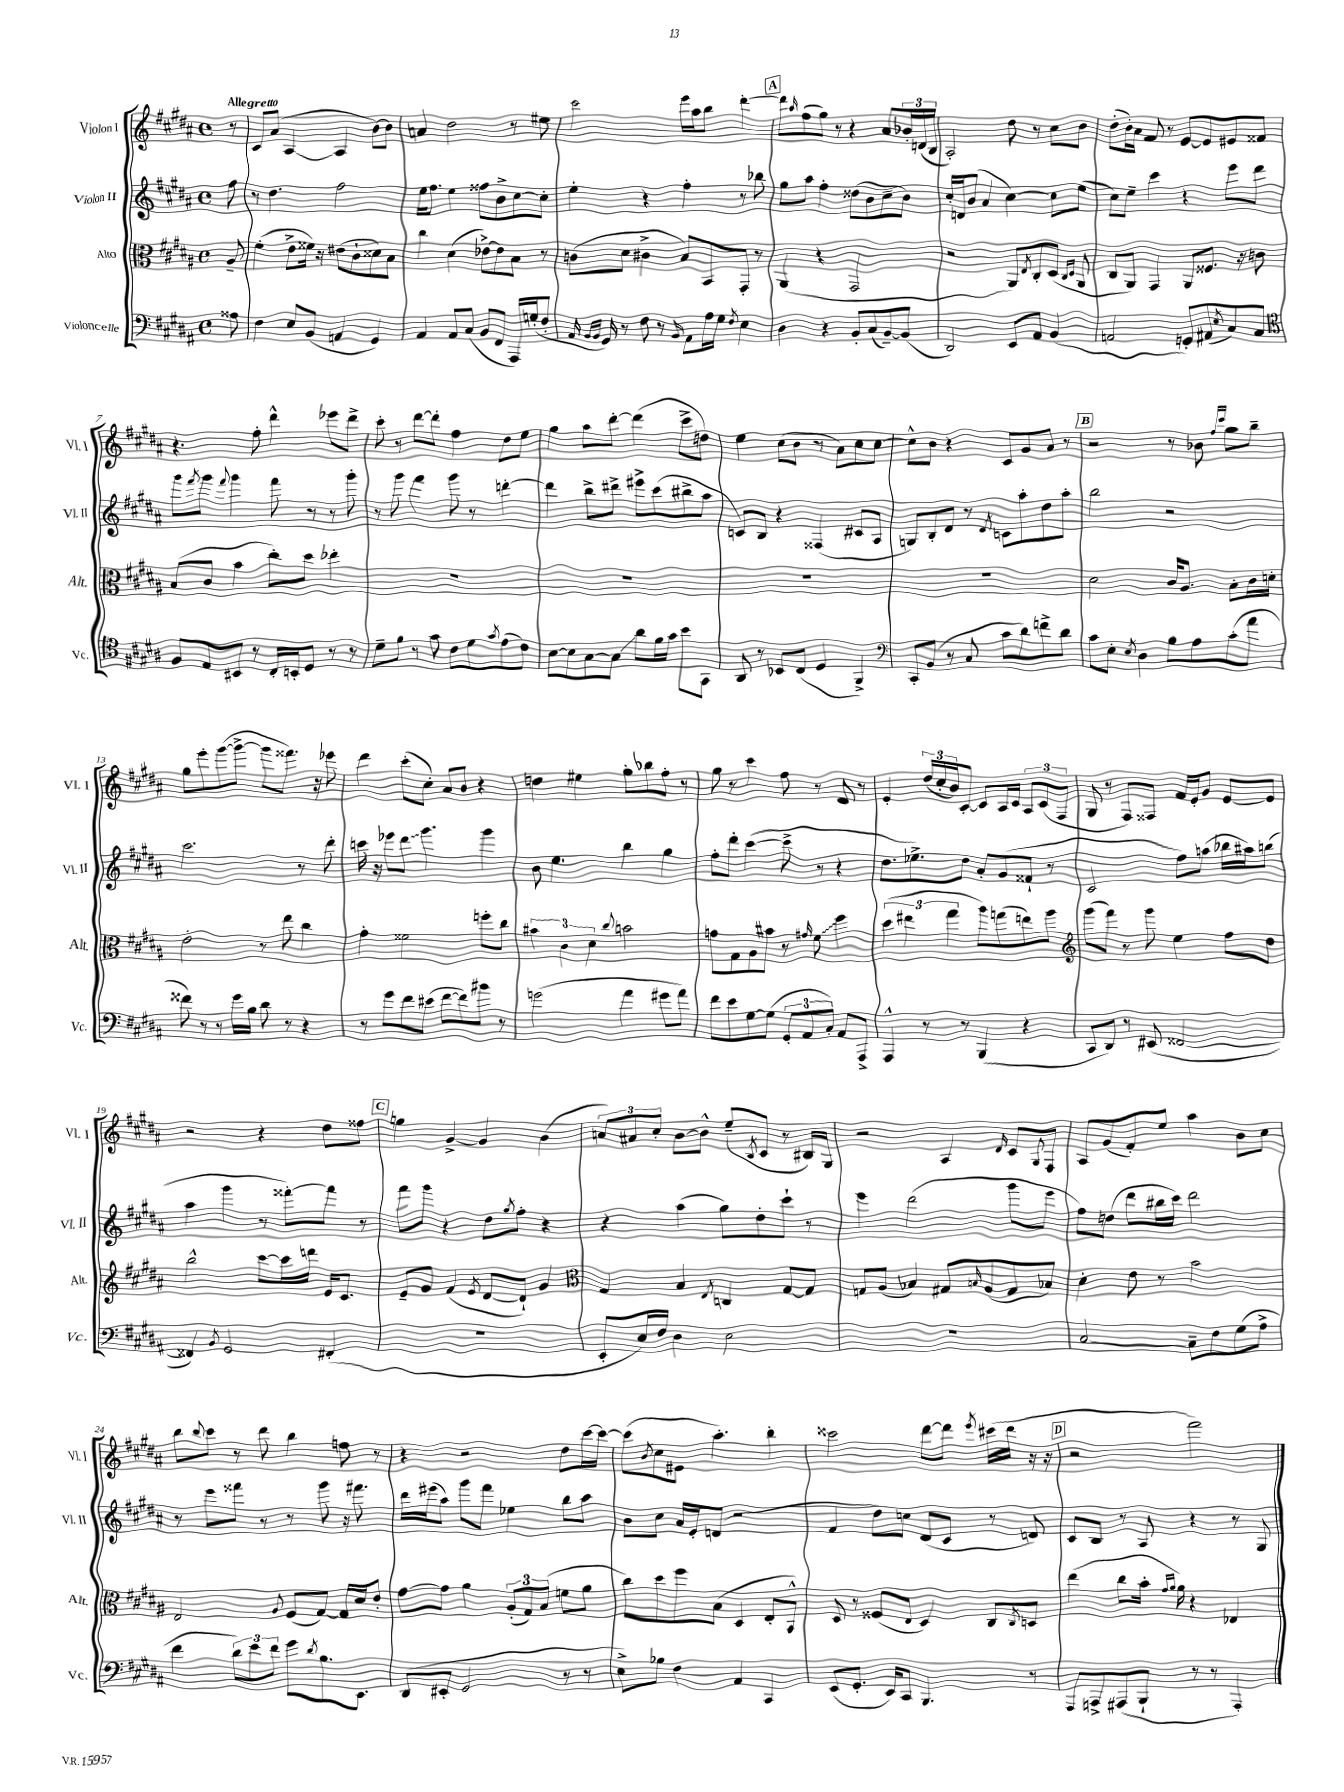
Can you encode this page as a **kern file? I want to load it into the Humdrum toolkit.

**kern	**kern	**kern	**kern
*staff4	*staff3	*staff2	*staff1
*clefF4	*clefC3	*clefG2	*clefG2
*k[f#c#g#d#a#]	*k[f#c#g#d#a#]	*k[f#c#g#d#a#]	*k[f#c#g#d#a#]
*M4/4	*M4/4	*M4/4	*M4/4
*met(c)	*met(c)	*met(c)	*met(c)
8A##	8A#~	8ff#	8r
=	=	=	=
4F#	(4f#'	8r	8c#
.	.	4.dd#	(8a#
8E	8e^	.	[4A#
(8BB	16f##)	.	.
.	16r	.	.
4AA	(8e#	2ff#	4A#]
.	8c#`	.	.
4GG#)	8d##)	.	[8b)
.	8B	.	8b]
=	=	=	=
4AA#	4cc#	16ee	4a
.	.	8.ff#	.
8AA#	(4d#	4ee	2dd#
(8C#	.	.	.
8BB	[8e-^)	8ff##	.
8FF#	8e-]	8b^	.
16AAA#)	8B	[8cc#	8r
(16G'	.	.	.
8F#'	8r	8cc#']	8ee#
=	=	=	=
16AA#	(8c	4ee'	2ccc#
16qqBB	.	.	.
16qqBB	.	.	.
16GG#)	.	.	.
8r	8d#	.	.
8F#	4c#^	4r	.
8r	.	.	.
16qqBB	.	.	.
8AA#	8B)	4ff#'	16eee
.	.	.	16aa#
16A#	8BB	.	8bb
16G#	.	.	.
8qF#	.	.	.
4E	8GG#'	8r	[4ddd#'
.	8r	8bb-	.
=	=	=	=
4D#	(4AA#	8gg#	8ddd#]
.	.	.	16qqaa#
.	.	8aa#	(8ff#
4r	4r	4ff#'	8gg#)
.	.	.	8r
8BB'	2GG#	(8dd##	4r
(8C#	.	8b	.
[8BB~)	.	8cc#~	8a#
(8BB]	.	8b)	24b-'
.	.	.	(24d
.	.	.	24B
=	=	=	=
2DD#)	2r	16cc#'	2A#')
.	.	16d	.
.	.	(8b	.
.	.	4a#	.
8EE	8AA#)	[4cc#)	8dd#
.	8qE	.	.
8AA#	8C#'	.	8r
(4BB	(8D#	8cc#]	8cc#
.	16qqC#	.	.
.	16qqD#	.	.
.	8AA#	(8ee	8b
=	=	=	=
2AA	8C#	8cc#)	(8dd#'
.	8AA#)	8ee~	16b')
.	.	.	16a#
.	4GG#	4ccc#	8f#
.	.	.	8r
8GG')	8AA#	4r	[8e
(8AA#	8.F##	.	8e]
8qE	.	.	.
8C#)	.	8eee	8e#
.	16r	.	.
8C#	8c	8ddd#	8f##
=	=	=	=
*clefC4	*	*	*
8F#	(8B	8ggg#	4.r
.	.	8qfff#	.
8E	8c#	8ggg#	.
.	.	8qqfff#	.
8BB#	4b	4ggg#	.
8r	.	.	8ff#'
16C#'	8cc#')	8fff#	4ddd#^^
16BB'	.	.	.
8D#	8dd#	8r	.
8r	4ee-'	8r	8eee-
8r	.	8ggg#'	8ddd#^
=	=	=	=
8d#~	1r	8r	8ccc#'
8f#	.	8ggg#	8r
8r	.	4fff#	[8ddd#
8g#	.	.	8ddd#']
8c#	.	8ggg#	4ff#
8d#	.	8r	.
8qg#	.	.	.
(8e	.	[4ddd'	8dd#
8c#)	.	.	8ee
=	=	=	=
[8B	1r	4ddd]	4gg#
8B]	.	.	.
[8G#	.	8bb^	8aa#
8G#]	.	8ddd#^	[8ddd#'
8a#	.	8eee#^	(4ddd#]
16f#	.	(8ccc#	.
16g#	.	.	.
8b	.	8bb#^	8ccc#^
8GG#	.	8aa#	8dd)
=	=	=	=
8AA#	1r	8c)	4ee
8r	.	8B	.
8BB-	.	4r	(8cc#
(8C#	.	.	8b
4D#	.	(4F##	8r
.	.	.	8a#)
4FF#^)	.	8c#	8cc#
.	.	8A#	[8cc#
=	=	=	=
*clefF4	*	*	*
8CC#'	1r	8G)	8cc#^^]
(8BB	.	8B'	8b
8r	.	8d#	4r
8C#	.	8r	.
.	.	8qd#	.
8c#	.	8c	8c#
8d#)	.	8aa#'	8g#
8f^	.	8dd#	8a#
8d#	.	8aa#'	8r
=	=	=	=
8c#	2d#	2bb	2r
8E'	.	.	.
8qE	.	.	.
4D#	.	.	.
8B	16c#	2r	8r
.	8.A#	.	.
8A#	.	.	8b-
.	.	.	16qqff#
.	.	.	16qqccc#
(8c#'	8B'	.	8gg#
8a#	16c#	.	8bb~
.	16d'	.	.
=	=	=	=
8f##)	2e'	2.ccc#	8gg#
8r	.	.	8eee'
8r	.	.	([8ggg#
16g#	.	.	8ggg#^_
16B	.	.	.
8d#	8r	.	8ggg#]
8r	8ee	.	8.fff##)
4r	4cc#	8r	.
.	.	.	16r
.	.	8ddd#'	8eee-
=	=	=	=
8r	4g#'	16ccc	4ddd#
.	.	16r	.
8g#	.	8eee-	.
8f#	2f##	8ddd#	(8ccc#'
(8e#	.	4.ggg#	8cc#')
[8f#	.	.	8a#
8f#])	.	.	8b
8b#	8ff'	4ggg#	4r
8r	8cc#	.	.
=	=	=	=
(2g	6b#	8b	4dd
.	.	4.ee	.
.	6c#	.	.
.	.	.	4ee#
.	6d#	.	.
.	8qqcc#	.	.
4a#	2b	4bb	8gg#'
.	.	.	8bb-
8g#	.	4gg#	8ff#'
8a#)	.	.	8r
=	=	=	=
8f#	8g	8ff#'	8gg#
8e	8G#	8ddd#'	8r
[8G#	8A#	([4ccc#	4ccc#
(8G#]	8b#	.	.
12GG#'	8r	8ccc#^]	8ff#
12AA#	.	.	.
.	16qqg#	.	.
.	8f#	8r	8r
12C#')	.	.	.
8AA#	4ff#	4r	8d#
8AAA#^	.	.	8r
=	=	=	=
4AAA#^^	(6dd#	8.dd#	4e'
.	6ee#	.	.
.	.	8.ee-^)	.
8r	.	.	(24dd#
.	.	.	24cc#'
.	6gg#	.	24b)
8r	.	8dd#	[8c#'
(4BBB	8aa#)	8a#'	8c#]
.	(8gg	(8g#	16A#
.	.	.	16c#
4r	8ee)	8f##`	12A#
.	.	.	(12c#
.	8aa#	8r	.
.	.	.	12F#
=	=	=	=
*	*clefG2	*	*
8CC#	(8ggg#	2c#	8G#
8DD#)	8fff#)	.	8r
8r	8r	.	8F#)
(8EE#	8ggg#	.	8F##
[2FF##	4ee	8ff#)	16f#
.	.	.	16e'
.	.	(8aa	8g#
.	8ff#	16bb-	[8e
.	.	16aa#)	.
.	8dd#	(8bb	8e]
=	=	=	=
4FF##])	2bb^^	4aa#	2r
8qBB	.	.	.
2GG#	.	4ggg#	.
.	[8ccc#	8r	4r
.	16ccc#]	[8fff##')	.
.	16ddd	.	.
(4FF#'	16e	8fff##]	8dd#
.	8.c#	.	.
.	.	8r	8ff##
=	=	=	=
1r	8e~	8fff#	4gg
.	8g#	8ggg#	.
.	(4f#	4r	[4g#^
.	8qe	.	.
.	[8d#	8dd#	4g#]
.	.	8qgg#	.
.	8d#`])	8ff#'	.
.	4g#	4r	(4b
=	=	=	=
*	*clefC3	*	*
8EE'	4G#	4r	12a)
.	.	.	12a#
16E)	.	.	.
.	.	.	12cc#'
16F#	.	.	.
4D#	4B	(4aa#	[8b
.	.	.	8b^^]
.	8qE	.	.
2E	4C	8gg#)	(8ee~
.	.	.	8qB
.	.	8dd#'	8c#
.	[8G#	8ccc#`	8r
.	8G#]	8r	16B#)
.	.	.	16G#
=	=	=	=
1r	8G	4eee	2r
.	(8A#	.	.
.	4B-)	(2ddd#	.
.	8G#	.	4A#
.	16qqB	.	.
.	(8A#	.	.
.	.	.	16qqd#
.	8G#	8ggg#	8c#
.	.	.	8qqG#
.	8B-)	8eee	8F#
=	=	=	=
[2C#	4d#'	8ff#)	8A#
.	.	(8dd	(8g#
.	8e	8ddd#	8f#')
.	8r	16bb#	8ee
.	.	16ccc#)	.
8C#~]	2b	2ddd#	4aa#
8F#	.	.	.
(8G#	.	.	8b
8A#^	.	.	8cc#
=	=	=	=
4f#	2E	8r	8bb
.	.	.	8qqbb
.	.	8eee	8ccc#
12d#)	.	8fff##	8r
12e	.	.	.
.	.	8r	8ddd#
12f#	.	.	.
.	8qqA#	.	.
8g#	(8F#	8r	4bb
8qd#	.	.	.
8.B	[8G#)	8ggg#	.
.	16G#]	16r	8ff
8.EE	16d#	8.fff#	.
.	8e'	.	8r
=	=	=	=
(8DD#	[8g#	16ddd#	4r
.	.	(16eee#	.
8EE#'	8g#]	8aa#)	.
2GG#	4a#	8ggg#	2r
.	.	8fff#	.
.	(12A#'	4ee-	.
.	12G#)	.	.
.	(12B	.	.
8r	8f	8bb	8dd#
8r	8a#	8aa#	[16ccc#
.	.	.	16ccc#_
=	=	=	=
8E^)	8cc#)	8b	(8ccc#]
.	.	.	8qb
8B-	8dd#	8cc#	8cc#
4F#	8ff#	16a#	8e#
.	.	16e'	.
.	(8B	(8d	4.aa#')
4AA#	4D#	2r	.
4CC#	8E'	.	4bb'
.	8BB^^)	.	.
=	=	=	=
(8EE	8D#	4f#	2ccc##
8.GG#'	8r	.	.
.	(8F##	8dd#)	.
16EE)	.	.	.
8CC#	8E	8cc	.
4.BBB	4D#)	(8d#	[8ddd#
.	.	8c#	8ddd#]
.	.	.	8qeee
.	8C#	8r	(16ccc#
.	.	.	16ddd#
.	8qC#	.	.
8r	8D	8d)	16r
.	.	.	16r
=	=	=	=
8AAA#	(4ee	8c#	2r
8AAA^	.	8B	.
(8AAA#	8cc#	8r	.
8BBB`	16b'	8A#	.
.	16qqg#	.	.
.	16qqa#	.	.
.	16a#)	.	.
8r	4r	4r	2fff#)
8r	.	.	.
4AAA#')	4E-	8r	.
.	.	8G#	.
==	==	==	==
*-	*-	*-	*-
